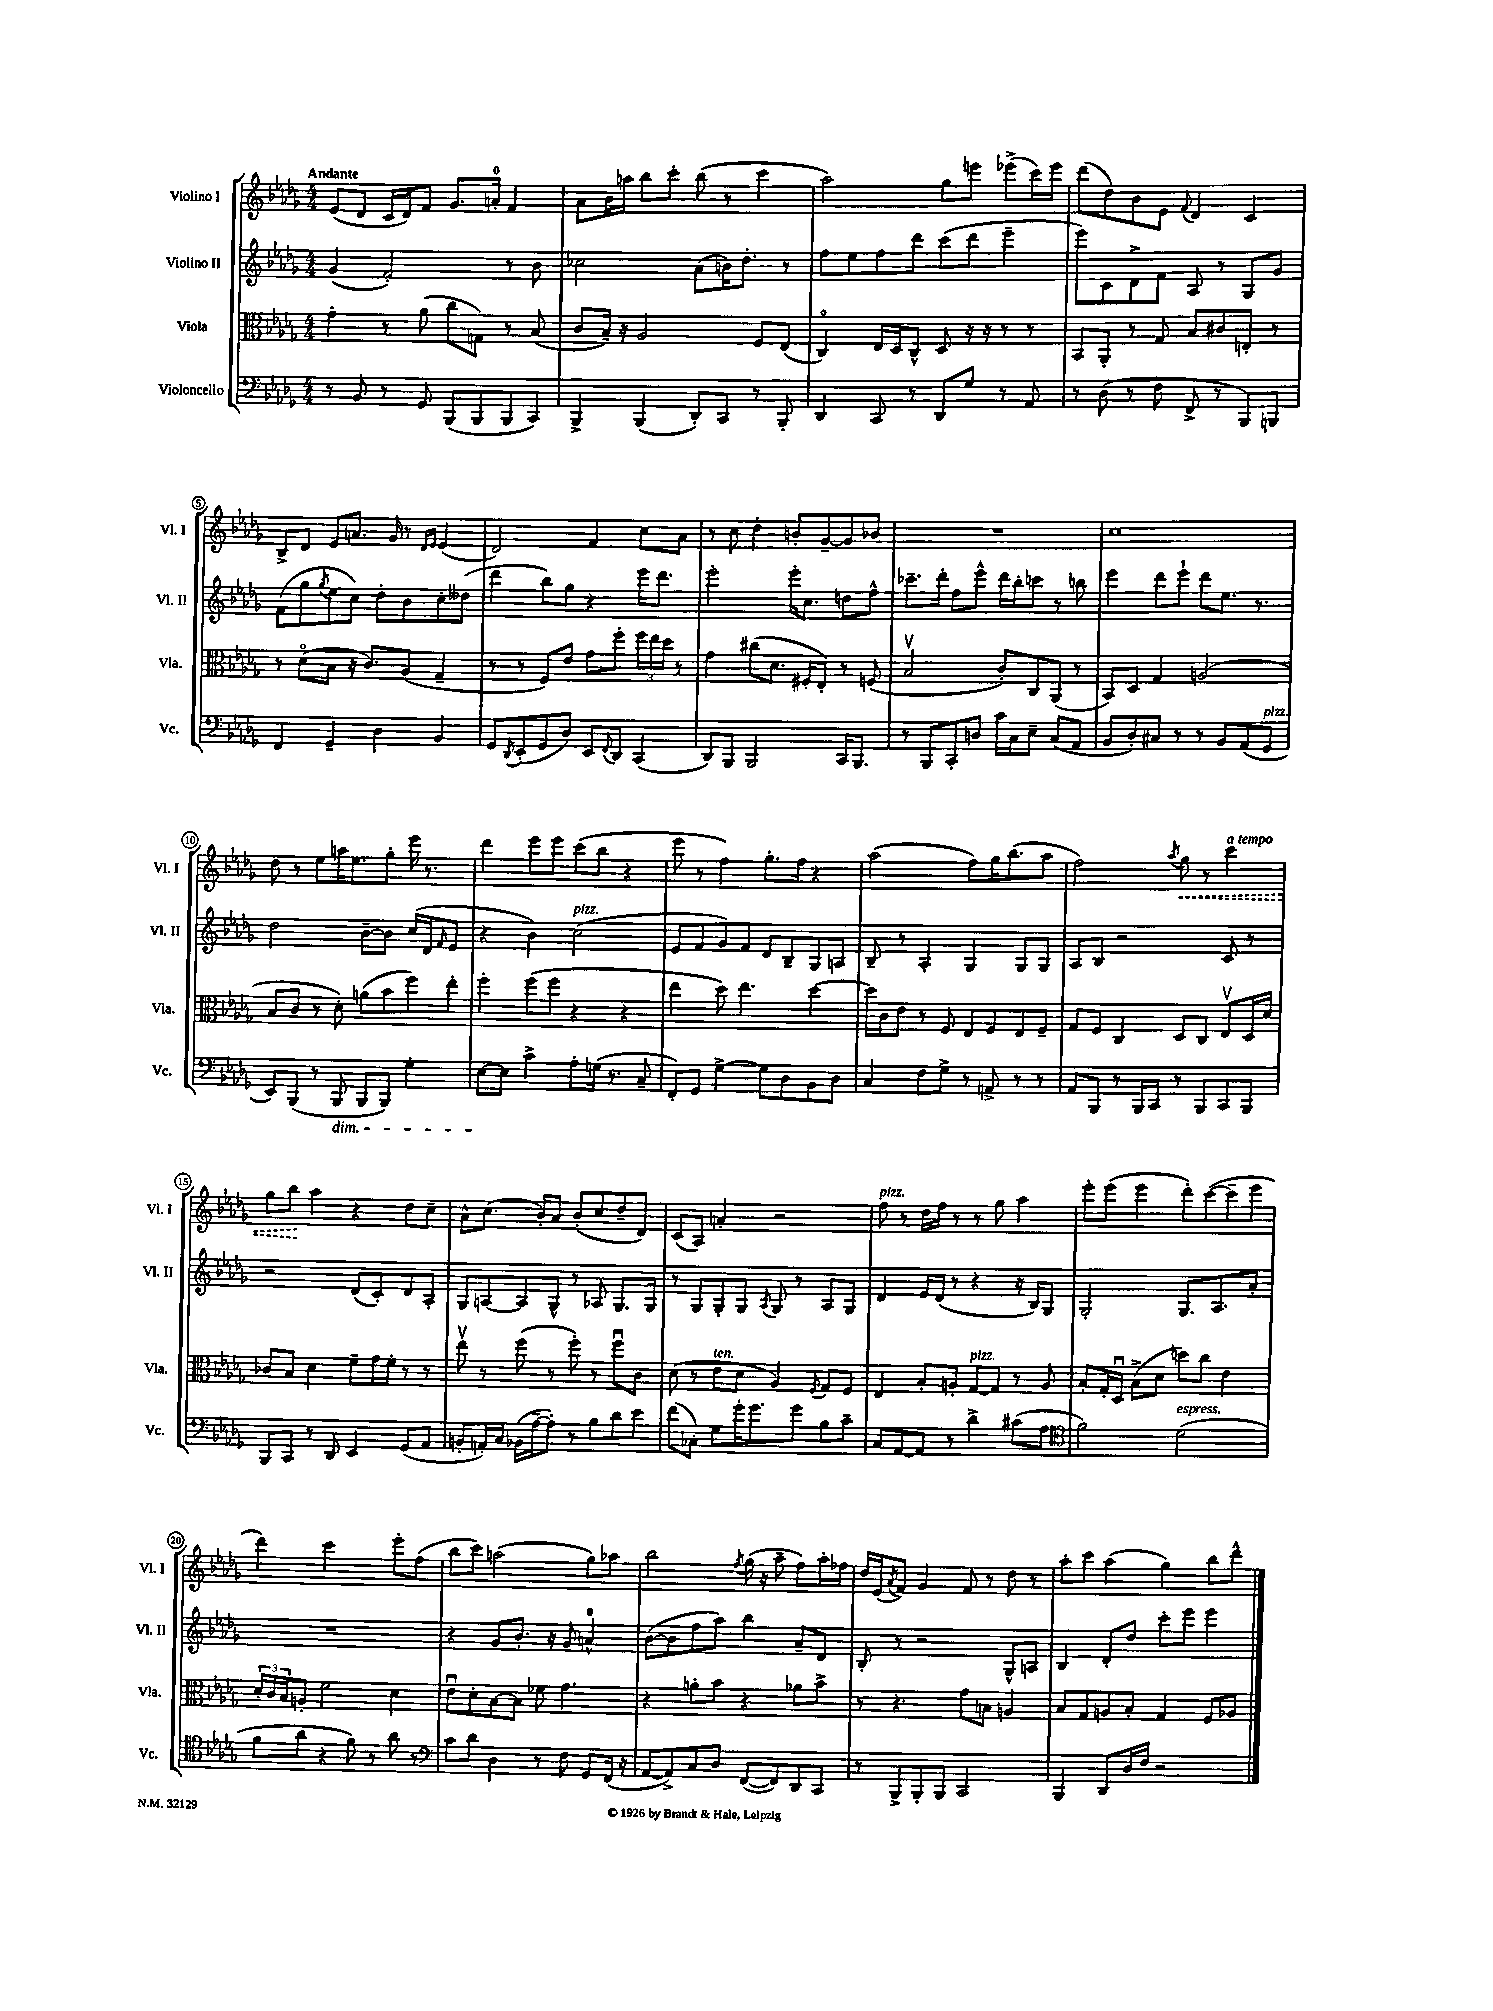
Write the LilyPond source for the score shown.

<<
\new StaffGroup <<
\new Staff = "s0" \with { instrumentName = "Violino I" shortInstrumentName = "Vl. I" } {
    \clef treble \key des \major \numericTimeSignature \time 4/4 \tempo "Andante"
    ees'8( des'8 c'16 des'16) f'8 ges'8. a'16-0-. f'4 |
    aes'8 bes'16 a''16 bes''8 c'''8-. bes''8( r8 c'''4 |
    aes''2) ges''8 e'''8 ees'''8->( c'''16) ees'''16 |
    des'''8( des''8) bes'8 ees'8 \appoggiatura { f'8 } des'4 c'4 |
    bes8-> des'8 ees'8 a'8. ges'16 r8 \grace { des'16 ees'16 } ees'4( |
    des'2) f'4 c''8 aes'8 |
    r8 c''8 des''4-. b'8-. ges'8~-- ges'8 bes'8 |
    R1 |
    c''1 |
    des''8 r8 ees''8 a''16 ees''8. ges''8-. ees'''16 r8. |
    des'''4 ees'''8 ees'''8 c'''8( bes''8 r4 |
    ees'''8 r8 f''4) ges''8.-. f''16 r4 |
    aes''2( f''8) ges''16 bes''8.( aes''8 |
    f''2) \acciaccatura { aes''8 } \once \override Hairpin.style = #'dashed-line ges''8\< r8 c'''4^\markup { \italic "a tempo" } |
    ges''8 bes''8\! aes''4 r4 des''8 c''8-- |
    aes'8-^ c''8.( bes'16-.) aes'8 bes'8-.( c''8 des''8-- des'8) |
    c'8( aes8) a'4-. r2 |
    f''8^\markup { \italic "pizz." } r8 des''16 f''16 r8 r8 ges''8 aes''4 |
    ees'''8-. ees'''8( ees'''4 des'''8-.) c'''8~( c'''8-- ees'''8 |
    des'''4) c'''2 ees'''8-. f''8( |
    bes''8 c'''8) a''2( ges''8) aes''8 |
    bes''2 \acciaccatura { f''8 } ges''16( r16 aes''8-- f''8) aes''16-. fes''16 |
    des''16 ees'16( \acciaccatura { aes'8 } f'8) ges'4 f'8 r8 des''8 r8 |
    aes''8-. c'''8 aes''4( ges''4) bes''8 des'''8-^ \bar "|." |
}
\new Staff = "s1" \with { instrumentName = "Violino II" shortInstrumentName = "Vl. II" } {
    \clef treble \key des \major \numericTimeSignature \time 4/4
    ges'4( f'2-.) r8 bes'8 |
    ces''2 aes'8( b'16) des''8.-. r8 |
    f''8 ees''8 f''8 des'''8 c'''8( des'''8 ees'''4-- |
    ees'''8) c'8 des'8-> f'8 aes8 r8 ges8 ges'8 |
    f'8( ges''8 \acciaccatura { ges''8 } ees''8 c''8) des''8-. bes'8 c''8-. deses''8( |
    des'''4 bes''8) ges''8 r4 ees'''16 des'''8. |
    ees'''2-. ees'''16-. c''8. d''8 f''8-^ |
    ces'''8.-- des'''16-. f''8 ees'''8-^ des'''16 bes''16-. c'''8 r8 b''8 |
    ees'''4 des'''8 ees'''8-! des'''8 ees''8. r8. |
    des''2 bes'8~-- bes'8 c''16( des'16 \grace { f'16 } ees'8 |
    r4 bes'4) c''2^\markup { \italic "pizz." }( |
    ees'8 f'8 ges'8) f'8 des'8 bes8-- ges8 a8 |
    bes8-- r8 aes4-. ges4 ges8 ges8 |
    aes8 bes8 r2 c'8 r8 |
    r2 des'8( c'8-.) des'8 aes8-. |
    ges8 a8~ a8 ges8-^ r8 aes8 ges8. ges16 |
    r8 ges8 ges8-. ges8 \acciaccatura { aes8 } ges8 r8 aes8 ges8 |
    des'4 ees'16 des'16( r8 r4 r16 bes16) ges8 |
    ges2-. ges8. aes8. aes'8-. |
    R1 |
    r4 ges'8 bes'8.-. r16 ges'8 a'4-0-^ |
    bes'8~( bes'8 f''8 aes''8) bes''4 aes'8-- des'8 |
    bes8-. r8 r2 ges8-^ a8 |
    bes4 des'8-. des''8 c'''8-. ees'''8 ees'''4 \bar "|." |
}
\new Staff = "s2" \with { instrumentName = "Viola" shortInstrumentName = "Vla." } {
    \clef alto \key des \major \numericTimeSignature \time 4/4
    ges'4-. r8 aes'8( c''8 g8) r8 bes8( |
    c'8 bes16--) r16 aes2 f8 ees8( |
    c4\flageolet) ees16 des16 c8-^ des8 r16 r16 r8 r8 |
    bes,8 aes,8-. r8 ges8 bes8 cis'8 e8-. r8 |
    r8 des'8\flageolet( bes8 r16 c'8.) aes8( ges4-- |
    r8 r8 f8) ees'8 ges'8 f''8-. \tuplet 3/2 { f''16 ees''16 des''16 } r8 |
    ges'4 cis''8( des'8. fis16-. ees8-.) r8 f8( |
    bes2\upbow c'8-.) c8 aes,8( r8 |
    bes,8) des8 ges4 a2( |
    bes8 c'8 r8 des'8-.) a'8( bes'8 f''8) ees''8-. |
    f''4-. f''8( f''8 r4 r4 |
    ees''4 des''8) ees''4. des''4~ |
    des''16 c'16 ees'8 r8 f8 ees8 f8 ees8 f8-- |
    ges8 f8 c4 des8 c8 ees8\upbow des16 des'16 |
    ces'8 bes8 des'4 f'8-- ges'16 f'16-. r8 r8 |
    ees''8\upbow r8 f''8( r8 f''8-.) r8 f''8\downbow c'8 |
    des'8( r8 ees'8^\markup { \italic "ten." } des'8 aes4) \acciaccatura { f8 } ges8 f8 |
    ees4 bes8-. a8-. ges8~^\markup { \italic "pizz." } ges8 r8 a8 |
    bes8-. ges16-. des16\downbow bes8->( des'8 d''8) c''8 ees'4 |
    \tuplet 3/2 { des'16-. c'16 bes16 } a8-. f'2 des'4 |
    ees'8\downbow des'8-. bes8~ bes8 fes'8 ges'4. |
    r4 a'8-. bes'8 r4 aes'8 bes'8-> |
    r8 r4. ges'8 b8 a4 |
    bes8 ges8 a8 bes8-. ges4 f8 aes8 \bar "|." |
}
\new Staff = "s3" \with { instrumentName = "Violoncello" shortInstrumentName = "Vc." } {
    \clef bass \key des \major \numericTimeSignature \time 4/4
    r8 bes,8 r8 ges,8 bes,,8( bes,,8 bes,,8 c,8) |
    bes,,4-> bes,,4( des,8-.) c,8 r8 bes,,8-. |
    des,4 c,8 r8 des,8 ges8 r8 aes,8 |
    r8 des8( r8 f8 f,8-> r8 bes,,8) b,,8 |
    f,4 ges,4-- des4 bes,4 |
    ges,8 \acciaccatura { des,8 } ees,8-.( ges,8 des8) ees,8 \appoggiatura { f,8 } des,8 c,4( |
    des,8) bes,,8 bes,,2 c,16 bes,,8. |
    r8 bes,,8 c,8-. d8 c'16 c16 ees8-- c8( aes,8 |
    bes,8 des8-.) cis8 r8 r8 bes,8 aes,8( ges,8^\markup { \italic "pizz." } |
    ees,8) bes,,8( r8 bes,,8\dim bes,,8 bes,,8) ges4-. |
    ees8~\! ees8 c'4-> aes8-. g16( r8. c8-- |
    f,8-.) ges,8 ges4~-> ges8 des8 bes,8 des8 |
    c4 f8 ges8-> r8 a,8-> r8 r8 |
    aes,8 bes,,8 r8 bes,,16 c,16 r8 bes,,8 c,8 bes,,8 |
    bes,,8 c,8 r8 des,8 ees,4 ges,8( aes,8 |
    b,8-. a,16-.) c16 bes,16( aes16~-- aes8-.) r8 bes8 des'8 ees'8 |
    f'8( ces8-.) ges8 ges'16-. ges'8. ges'8 bes8 c'8-- |
    c8 aes,8~ aes,8 r8 des'4-> cis'8( aes8 |
    \clef tenor f'2) des'2^\markup { \italic "espress." }( |
    f'8 aes'8 r4 f'8) r8 aes'8 r8 |
    \clef bass c'8 des'8 des4 r8 f8 ges,8 f,16( r16 |
    aes,8~ aes,8->) c8 des8 f,8~( f,8) des,8 c,8 |
    r8 bes,,8-> bes,,8-. bes,,8 c,2 |
    bes,,4 des,8 des16 f16 r2 \bar "|." |
}
>>
>>
\layout { \context { \Score \override BarNumber.stencil = #(make-stencil-circler 0.1 0.3 ly:text-interface::print) } }
